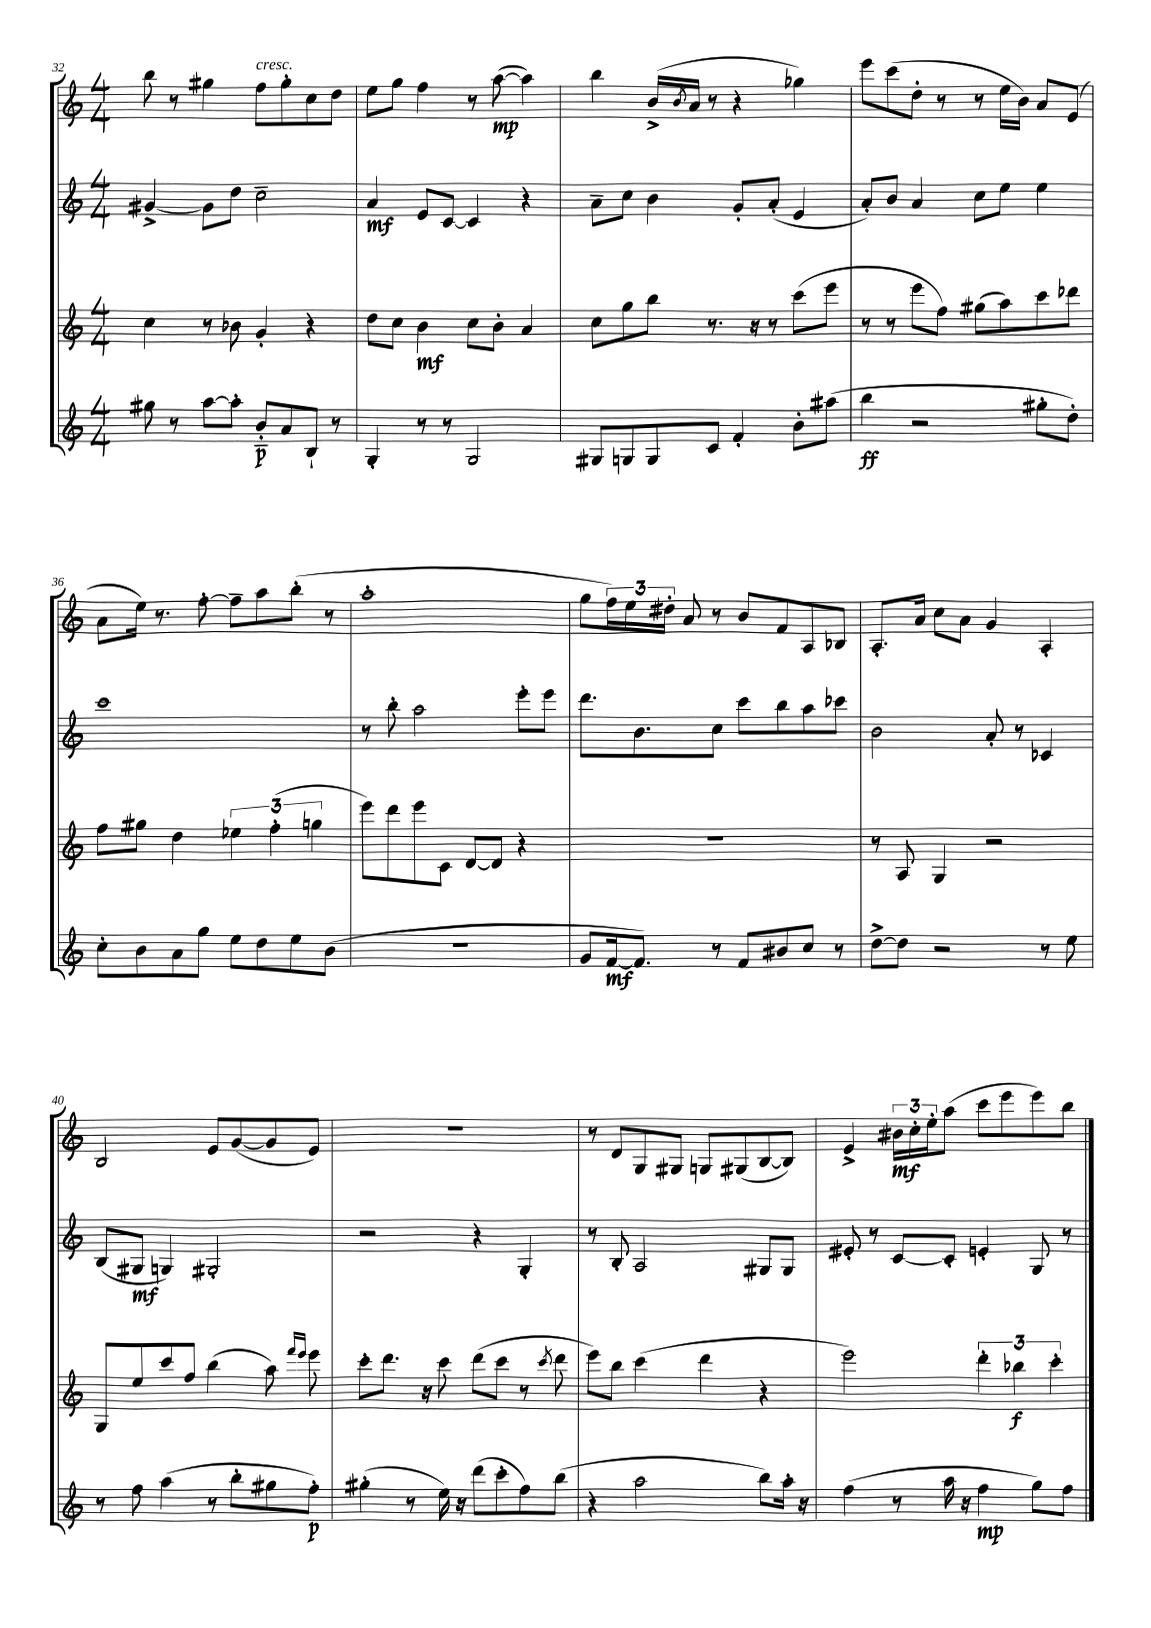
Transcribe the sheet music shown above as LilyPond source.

<<
\new StaffGroup <<
\new Staff = "s0" {
    \clef treble \key c \major \numericTimeSignature \time 4/4
    b''8 r8 gis''4 f''8^\markup { \italic "cresc." } gis''8-. c''8 d''8 |
    e''8 g''8 f''4 r8 a''8~\mp( a''4) |
    b''4 b'16->( \acciaccatura { b'8 } a'16 r8 r4 ges''4) |
    e'''8 c'''8( d''8-. r8 r8 e''16 b'16) a'8 e'8( |
    a'8 e''16) r8. f''8~-. f''8-- a''8 b''8-.( r8 |
    a''1-. |
    g''8 \tuplet 3/2 { f''16) e''16 dis''16-. } a'8 r8 b'8 f'8 a8 bes8 |
    a8.-. a'16 c''8 a'8 g'4 a4-. |
    b2 e'8 g'8~( g'8 e'8) |
    r1 |
    r8 d'8 g8 gis8 g8 gis8( b8~ b8) |
    e'4-> \tuplet 3/2 { bis'16\mf c''16-. e''16-. } a''8( c'''8 e'''8 e'''8) b''8 \bar "|." |
}
\new Staff = "s1" {
    \clef treble \key c \major \numericTimeSignature \time 4/4
    gis'4~-> gis'8 d''8 c''2-- |
    a'4\mf e'8 c'8~ c'4 r4 |
    a'8-- c''8 b'4 g'8-. a'8-.( e'4 |
    a'8-.) b'8 a'4 c''8 e''8 e''4 |
    c'''1 |
    r8 b''8-. a''2 e'''8-. e'''8 |
    d'''8. b'8. c''8 c'''8 b''8 a''8 ces'''8 |
    b'2 a'8-. r8 ces'4 |
    b8( gis8\mf g4) gis2-. |
    r2 r4 g4-. |
    r8 b8-. a2 gis8 gis8 |
    eis'8-. r8 c'8~ c'8-. e'4-. g8 r8 \bar "|." |
}
\new Staff = "s2" {
    \clef treble \key c \major \numericTimeSignature \time 4/4
    c''4 r8 bes'8 g'4-. r4 |
    d''8 c''8 b'4\mf c''8 b'8-. a'4 |
    c''8 g''8 b''8 r8. r16 r8 c'''8( e'''8 |
    r8 r8 e'''8 f''8) gis''8( a''8) c'''8 des'''8 |
    f''8 gis''8 d''4 \tuplet 3/2 { ees''4 f''4-.( g''4 } |
    e'''8) d'''8 e'''8 c'8 d'8~ d'8 r4 |
    R1 |
    r8 a8 g4 r2 |
    g8 e''8 c'''8 f''8 b''4( a''8) \grace { f'''16 e'''16 } e'''8 |
    c'''8-. d'''8. r16 c'''8 d'''8( c'''8 r8 \acciaccatura { c'''8 } d'''8 |
    e'''8) b''8 c'''4( d'''4 r4 |
    e'''2) \tuplet 3/2 { d'''4-. bes''4\f c'''4-. } \bar "|." |
}
\new Staff = "s3" {
    \clef treble \key c \major \numericTimeSignature \time 4/4
    gis''8 r8 a''8~ a''8-. b'8-_\p a'8 b8-! r8 |
    g4-. r8 r8 g2 |
    gis8 g8 g8 c'8 f'4-. b'8-. ais''8( |
    b''4\ff r2 gis''8-. d''8-.) |
    c''8-. b'8 a'8 g''8 e''8 d''8 e''8 b'8( |
    R1 |
    g'8 f'16~\mf f'8.) r8 f'8 bis'8 c''8 r8 |
    d''8~-> d''8 r2 r8 e''8 |
    r8 f''8 a''4( r8 b''8-. gis''8 f''8-.\p) |
    gis''4-.( r8 e''16) r16 d'''8( c'''8-. f''8) b''8( |
    r4 a''2 b''8) a''16-. r16 |
    f''4( r8 a''16 r16 f''4\mp g''8) f''8 \bar "|." |
}
>>
>>
\layout { \context { \Score currentBarNumber = #32 } }
